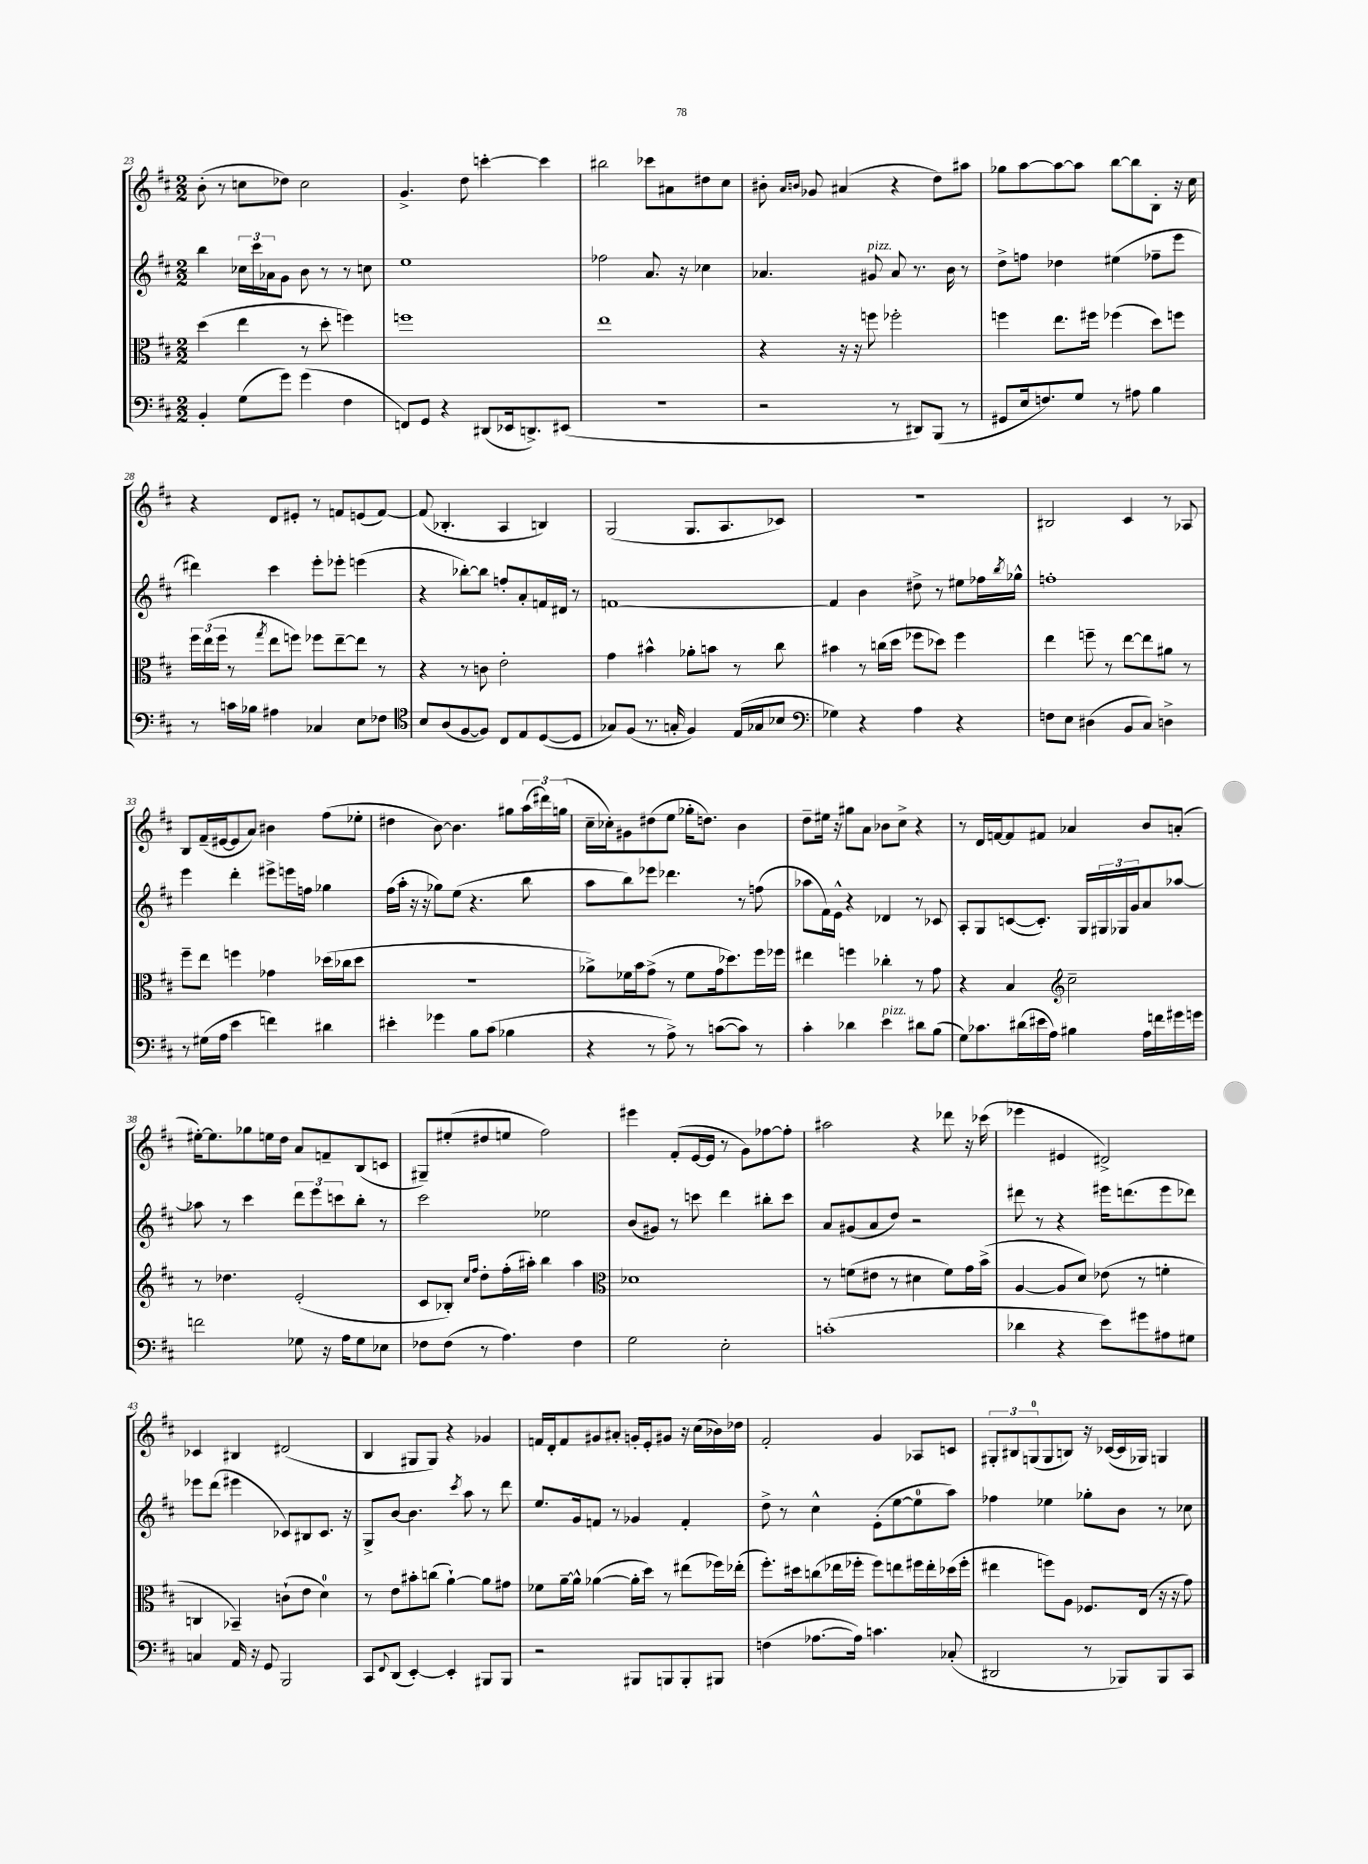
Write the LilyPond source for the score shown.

<<
\new StaffGroup <<
\new Staff = "s0" {
    \clef treble \key d \major \numericTimeSignature \time 2/2
    b'8-.( r8 c''8 des''8) c''2 |
    g'4.-> d''8 c'''4~-. c'''4 |
    bis''2 ces'''8 ais'8 dis''8 cis''8 |
    bis'8-. \grace { a'16 b'16 } ges'8 ais'4( r4 d''8) ais''8 |
    ges''8 a''8~ a''8~ a''8 b''8~ b''8 b8-. r16 cis''16 |
    r4 d'8 eis'8-. r8 f'8 e'8( f'8~) |
    f'8( bes4.-. a4 b4) |
    g2( g8. a8. ces'8) |
    R1 |
    bis2 cis'4 r8 aes8 |
    b8 fis'16--( eis'16~ eis'8 a'8) bis'4 fis''8( ees''8-. |
    dis''4 b'8~) b'4. gis''8 \tuplet 3/2 { a''16( dis'''16) g''16( } |
    cis''16-- ces''16-.) gis'8 dis''8( e''8 ges''16-. d''8.) b'4 |
    d''8-- eis''16 r16 gis''8 a'8 bes'8 cis''8-> r4 |
    r8 d'16 f'16~ f'8 fis'8 aes'4 b'8 a'8-.( |
    eis''16~-.) eis''8. ges''8 e''16 d''16 a'8 f'8-- b8( c'8 |
    gis8--) eis''8-.( dis''8 e''8 fis''2) |
    eis'''4 fis'8-.( e'16~ e'16 r8 g'8) fes''8~ fes''8-. |
    ais''2 r4 des'''8 r16 ces'''16( |
    ees'''4 eis'4 dis'2->) |
    ces'4 bis4 dis'2( |
    b4 gis8 gis8) r4 ges'4 |
    f'16 d'16-. f'8 gis'8 ais'8-. g'16-. e'16-. gis'8 r16 cis''16( bes'16) des''16 |
    fis'2-. g'4 aes8 c'8 |
    \tuplet 3/2 { gis8-. bis8 g8-0( } g8 b8) r16 ces'16~( ces'16 ges16) g4 \bar "|." |
}
\new Staff = "s1" {
    \clef treble \key d \major \numericTimeSignature \time 2/2
    b''4 \tuplet 3/2 { ces''16 cis'''16 aes'16 } g'8 b'8 r8 r8 c''8 |
    e''1 |
    fes''2 a'8. r16 ces''4 |
    aes'4. gis'8^\markup { \italic "pizz." } aes'8 r8. b'16 r8 |
    d''8-> f''8 des''4 eis''4( fes''8-- e'''8 |
    dis'''4) cis'''4 e'''8-. ees'''8-. e'''4( |
    r4 bes''8~-.) bes''8 f''8-. a'8-. f'16 dis'16 r8 |
    f'1~ |
    f'4 b'4 dis''8-> r8 eis''8 fes''16 \acciaccatura { b''8 } ges''16-^ |
    f''1-. |
    e'''4 d'''4-. eis'''8-> e'''16 f''16 ges''4 |
    fis''16( a''16-. r16 r16 ges''8) e''8( r4. b''8 |
    a''8 b''8) ees'''8 des'''4. r8 f''8( |
    aes''8 fis'16) e'16-^ r4 des'4 r8 ces'8 |
    a8-. g8 c'8~( c'8.-.) g16 \tuplet 3/2 { gis16 ges16 g'16 } a'8 aes''8~ |
    aes''8 r8 cis'''4 \tuplet 3/2 { d'''8 e'''8 c'''8 } b''8-. r8 |
    cis'''2 ees''2 |
    b'8( gis'8) r8 c'''8 d'''4 bis''8-. c'''8 |
    a'8 gis'8( a'8 d''8) r2 |
    dis'''8 r8 r4 eis'''16 d'''8.( eis'''8 des'''8) |
    ees'''8 d'''8( eis'''4 ces'8) bis8 ces'8. r16 |
    g8-> b'8~ b'4. \acciaccatura { cis'''8 } a''8 r8 d'''8 |
    e''8. g'16 f'8 r8 ges'4 f'4-. |
    d''8-> r8 cis''4-^ e'8-.( e''8~ e''8-0 a''8) |
    fes''4 ees''4 ges''8-. b'8 r8 ces''8 \bar "|." |
}
\new Staff = "s2" {
    \clef alto \key d \major \numericTimeSignature \time 2/2
    d''4( e''4 r8 d''8-. f''4) |
    f''1 |
    e''1 |
    r4 r16 r16 f''8 fes''2-. |
    f''4 e''8. fis''16 fes''4( d''8) f''8 |
    \tuplet 3/2 { fis''16 e''16( fis''16 } r8 \acciaccatura { g''8 } e''8 f''8) fes''8 e''8~-- e''8 r8 |
    r4 r8 c'8 e'2-. |
    g'4 bis'4-^ aes'8-. b'8 r8 cis''8 |
    bis'4 r8 c''16( d''16 fes''8 des''8) fes''4 |
    e''4 f''8-- r8 e''8~ e''8 ais'8 r8 |
    fis''8-- e''8 f''4 ges'4 des''16( ces''16 des''8 |
    R1 |
    aes'8->) fes'16 b'16 g'8->( r8 fes'8 g'16 des''8.) fis''16 fes''16 |
    eis''4 f''4 ces''4-. r8 g'8 |
    r4 b4 \clef treble cis''2-- |
    r8 des''4. e'2-.( |
    cis'8 bes8-.) \grace { cis''16 fis''16 } d''8-. fis''16-.( ais''16-.) b''4 ais''4 |
    \clef alto des'1 |
    r8 f'8( eis'8 r8 dis'4 f'8) g'16 b'16->( |
    a4~ a8 d'8) ees'8( r8 f'4-. |
    c4 bes,4--) c'8-!( e'8 d'4-0) |
    r8 e'8 bis'8-. c''8( a'4~-!) a'8 gis'8 |
    fes'8 a'16~-- a'16-^ aes'4~( aes'16-. d''16) r8 eis''8( fes''16) ees''16-.( |
    fis''8.-.) dis''16 c''8( ees''16 fes''16-. fes''8) e''8 fis''16 e''16-. des''16( fis''16-. |
    eis''4 f''8) a8 fes8. e16( r16 r16 g'8) \bar "|." |
}
\new Staff = "s3" {
    \clef bass \key d \major \numericTimeSignature \time 2/2
    b,4-. g8( g'8) g'4( fis4 |
    f,8) g,8 r4 dis,8( ees,16 d,8.->) eis,8( |
    R1 |
    r2 r8 dis,8) b,,8( r8 |
    gis,8 e16 f8.) g8 r8 ais8 b4 |
    r8 c'16 bes16 ais4 ces4 e8 fes8 |
    \clef tenor b8 a8( fis8~ fis8) cis8 e8 d8~( d8 |
    ges8) fis8( r8. g16-. fis4) e16( ges16 bes8 |
    \clef bass ges4) r4 a4 r4 |
    f8 e8 dis4( b,8 cis8) d4-> |
    r8 gis16( a16 e'4 f'4) dis'4 |
    eis'4-. ges'4 b8 cis'8( bes4 |
    r4 r8 a8->) r8 c'8~( c'8) r8 |
    cis'4-. des'4 e'4^\markup { \italic "pizz." } dis'8 b8( |
    g8) ces'8. dis'16( eis'16 a16) bis4 a16 f'16 gis'16 g'16 |
    f'2 ges8 r16 a16 ges8 ees8 |
    fes8 fes8( r8 a4.) fes4 |
    g2 e2-. |
    c'1-.( |
    des'4 r4 e'8) gis'8 ais8 gis8 |
    c4 a,16 r16 g,8 b,,2 |
    cis,8 \appoggiatura { fis,8 } d,8( e,4~-.) e,4-. bis,,8 bis,,8 |
    r2 bis,,8 b,,8 b,,8-. bis,,8 |
    f4( aes8.~ aes16) c'4. ces8-.( |
    dis,2 r8 bes,,8) bes,,8 cis,8 \bar "|." |
}
>>
>>
\layout { \context { \Score currentBarNumber = #23 } }
